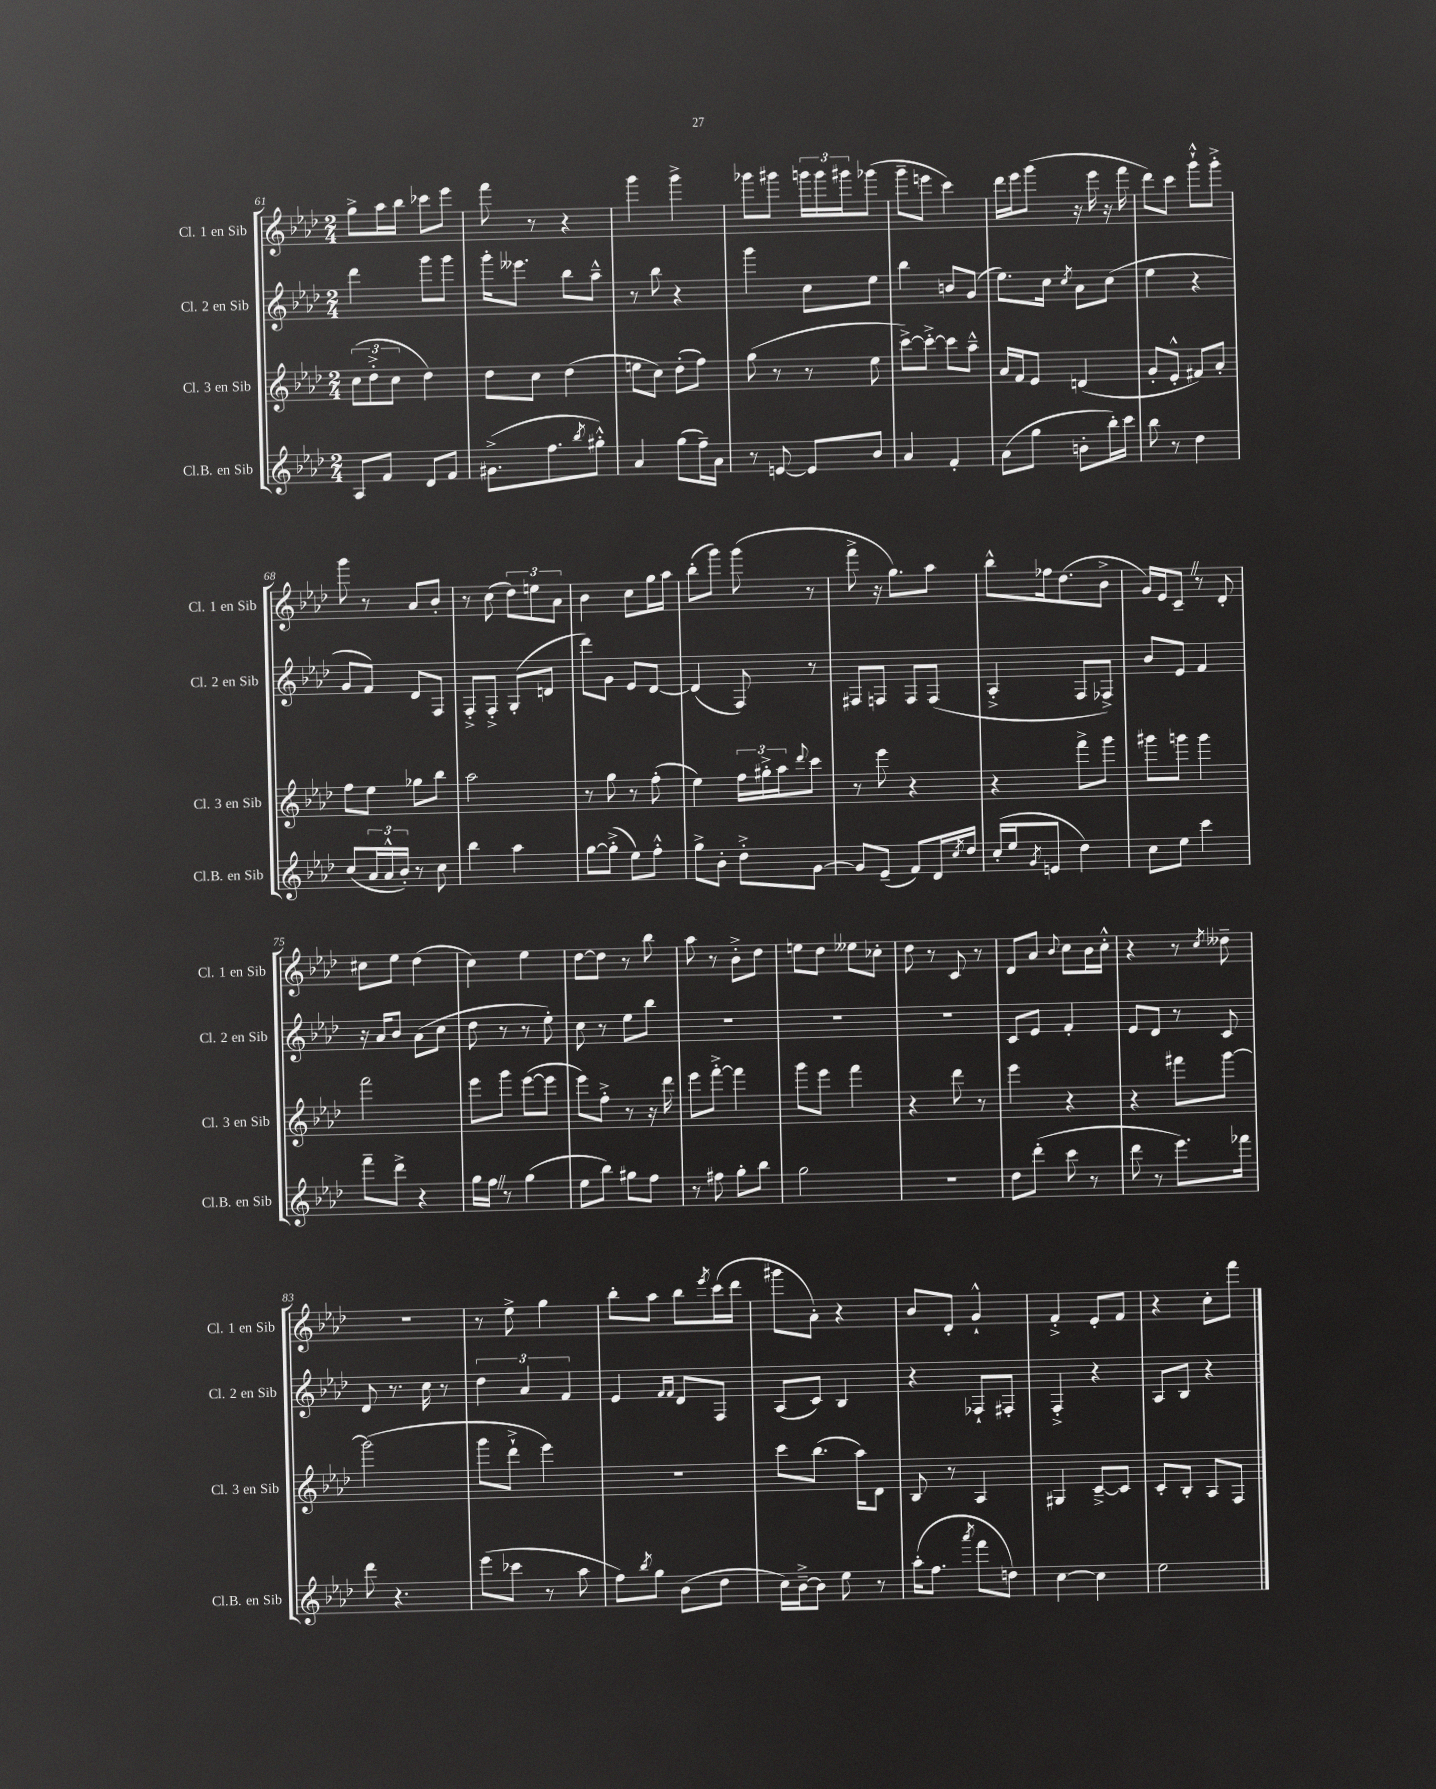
<<
\new StaffGroup <<
\new Staff = "s0" \with { instrumentName = "Cl. 1 en Sib" shortInstrumentName = "Cl. 1 en Sib" } {
    \clef treble \key aes \major \numericTimeSignature \time 2/4
    g''8-> aes''16 bes''16 ces'''8 ees'''8 |
    f'''8 r8 r4 |
    g'''4 g'''4-> |
    ges'''8 gis'''8 \tuplet 3/2 { g'''16 g'''16 gis'''16 } ges'''8( |
    g'''8-- e'''8 c'''4) |
    des'''16 ees'''16 g'''8( r16 ees'''16 r16 f'''16 |
    des'''8) c'''8 g'''8-!-^ g'''8-.-> |
    g'''8 r8 aes'8 bes'8-. |
    r8 c''8( \tuplet 3/2 { des''8) e''8 aes'8 } |
    bes'4 c''8 g''16 aes''16 |
    bes''8-.( g'''8) g'''8( r8 |
    f'''8-> r16 g''8.) aes''8 |
    bes''8-^ fes''16 des''8.( bes'8-> |
    g'16) ees'16 c'8-- \once \override BreathingSign.text = \markup { \musicglyph "scripts.caesura.straight" } \breathe r8 des'8-. |
    cis''8 ees''8 des''4( |
    c''4) ees''4 |
    des''8~ des''8 r8 bes''8 |
    aes''8 r8 bes'8-.-> des''8 |
    e''8 des''8 eeses''8 ces''8-. |
    des''8 r8 c'8 r8 |
    des'8 aes'8 \appoggiatura { bes'8 } c''8 bes'16 c''16-.-^ |
    r4 r8 \acciaccatura { c''8 } deses''8-- |
    r2 |
    r8 ees''8-> g''4 |
    bes''8-. aes''8 bes''8 \acciaccatura { ees'''8 } c'''16( des'''16 |
    gis'''8 aes'8-.) r4 |
    bes'8 des'8-. g'4-!-^ |
    f'4-.-> ees'8-. f'8 |
    r4 c''8-. f'''8 \bar "|." |
}
\new Staff = "s1" \with { instrumentName = "Cl. 2 en Sib" shortInstrumentName = "Cl. 2 en Sib" } {
    \clef treble \key aes \major \numericTimeSignature \time 2/4
    des'''4 g'''8 g'''8 |
    g'''16-. eeses'''8. bes''8 aes''8---^ |
    r8 bes''8 r4 |
    g'''4 c''8 ees''8 |
    bes''4 b'8 g'8( |
    ees''8.) c''16 \acciaccatura { c''8 } aes'8 c''8( |
    ees''4 r4 |
    g'8 f'8) des'8 f8 |
    f8-.-> f8-.-> g8-.( d'8 |
    des'''8) g'8 ees'8 des'8~ |
    des'4( f8) r8 |
    fis8 f8 f8 f8( |
    aes4-.-> f8 fes8->) |
    bes'8 ees'8 f'4 |
    r16 aes'16 bes'8 aes'8( c''8 |
    des''8 r8 r8 ees''8-.) |
    c''8 r8 ees''8 bes''8 |
    R2 |
    R2 |
    R2 |
    c'8 ees'8 f'4-. |
    ees'8 des'8 r8 c'8 |
    des'8 r8. c''16 r8 |
    \tuplet 3/2 { des''4 aes'4 f'4 } |
    ees'4 \grace { f'16 f'16 } des'8 f8 |
    aes8( c'8) bes4 |
    r4 fes8-! fis8-. |
    f4-.-> r4 |
    aes8 bes8 r4 \bar "|." |
}
\new Staff = "s2" \with { instrumentName = "Cl. 3 en Sib" shortInstrumentName = "Cl. 3 en Sib" } {
    \clef treble \key aes \major \numericTimeSignature \time 2/4
    \tuplet 3/2 { c''8( des''8-.-> c''8 } des''4) |
    des''8 c''8 des''4( |
    e''8 c''8) des''8-.( f''8) |
    g''8( r8 r8 ees''8 |
    c'''8~->) c'''8~-.-> c'''8 aes''8---^ |
    aes'16 f'16 ees'8 d'4( |
    g'8-. ees'8-.-^ fis'8) aes'8-. |
    f''8 ees''8 ges''8 bes''8 |
    aes''2 |
    r8 g''8 r8 f''8-.( |
    ees''4) \tuplet 3/2 { f''16 gis''16-.-> aes''16 } \appoggiatura { des'''8 } c'''8 |
    r8 ees'''8 r4 |
    r4 f'''8-> g'''8 |
    gis'''8 g'''8 g'''4 |
    f'''2 |
    ees'''8 g'''8 ees'''8~( ees'''8 |
    ees'''8) f''8-.-> r8 r16 des'''16 |
    ees'''8 f'''8~-.-> f'''4 |
    g'''8 ees'''8 f'''4 |
    r4 des'''8 r8 |
    ees'''4 r4 |
    r4 fis'''8 g'''8~ |
    g'''2( |
    g'''8 des'''8-!-> ees'''4) |
    R2 |
    c'''8 bes''8.( aes''16) des'8 |
    bes8 r8 aes4 |
    gis4 c'8~---> c'8 |
    c'8-. bes8-. aes8 f8 \bar "|." |
}
\new Staff = "s3" \with { instrumentName = "Cl.B. en Sib" shortInstrumentName = "Cl.B. en Sib" } {
    \clef treble \key aes \major \numericTimeSignature \time 2/4
    aes8 f'8 des'8 f'8 |
    gis'8.->( f''8. \acciaccatura { bes''8 } gis''8-.-^) |
    aes'4 g''8( f''16--) aes'16 |
    r8 e'8~ e'8 bes'8 |
    aes'4 f'4-. |
    aes'8( g''8 b'8-. bes''16-.) c'''16 |
    bes''8 r8 des''4 |
    c''8( \tuplet 3/2 { aes'16 aes'16-^ bes'16-.) } r8 c''8 |
    bes''4 aes''4 |
    g''8~ g''8-.->( ees''8) f''8-.-^ |
    g''8-> bes'8-. des''8-.-> g'8~ |
    g'8 ees'8--( f'8) des'16 \acciaccatura { c''8 } des''16 |
    c''16-.( ees''16 \acciaccatura { g'8 } e'8 des''4) |
    c''8 ees''8 c'''4 |
    f'''8-- des'''8-> r4 |
    g''16 f''16 \once \override BreathingSign.text = \markup { \musicglyph "scripts.caesura.straight" } \breathe r8 g''4( |
    ees''8 bes''8) gis''8 f''8 |
    r8 fis''8 g''8-. bes''8 |
    g''2 |
    R2 |
    des''8 des'''8-.( c'''8 r8 |
    des'''8 r8 ees'''8.) fes'''16 |
    des'''8 r4. |
    ees'''8( ces'''8 r8 aes''8 |
    f''8) \acciaccatura { bes''8 } g''8 bes'8( des''8 |
    c''16) bes'16~---> bes'8 ees''8 r8 |
    aes''16-.( f''8. \acciaccatura { aes'''8 } f'''8 d''8) |
    c''4~ c''4 |
    ees''2 \bar "|." |
}
>>
>>
\layout { \context { \Score currentBarNumber = #61 } }
